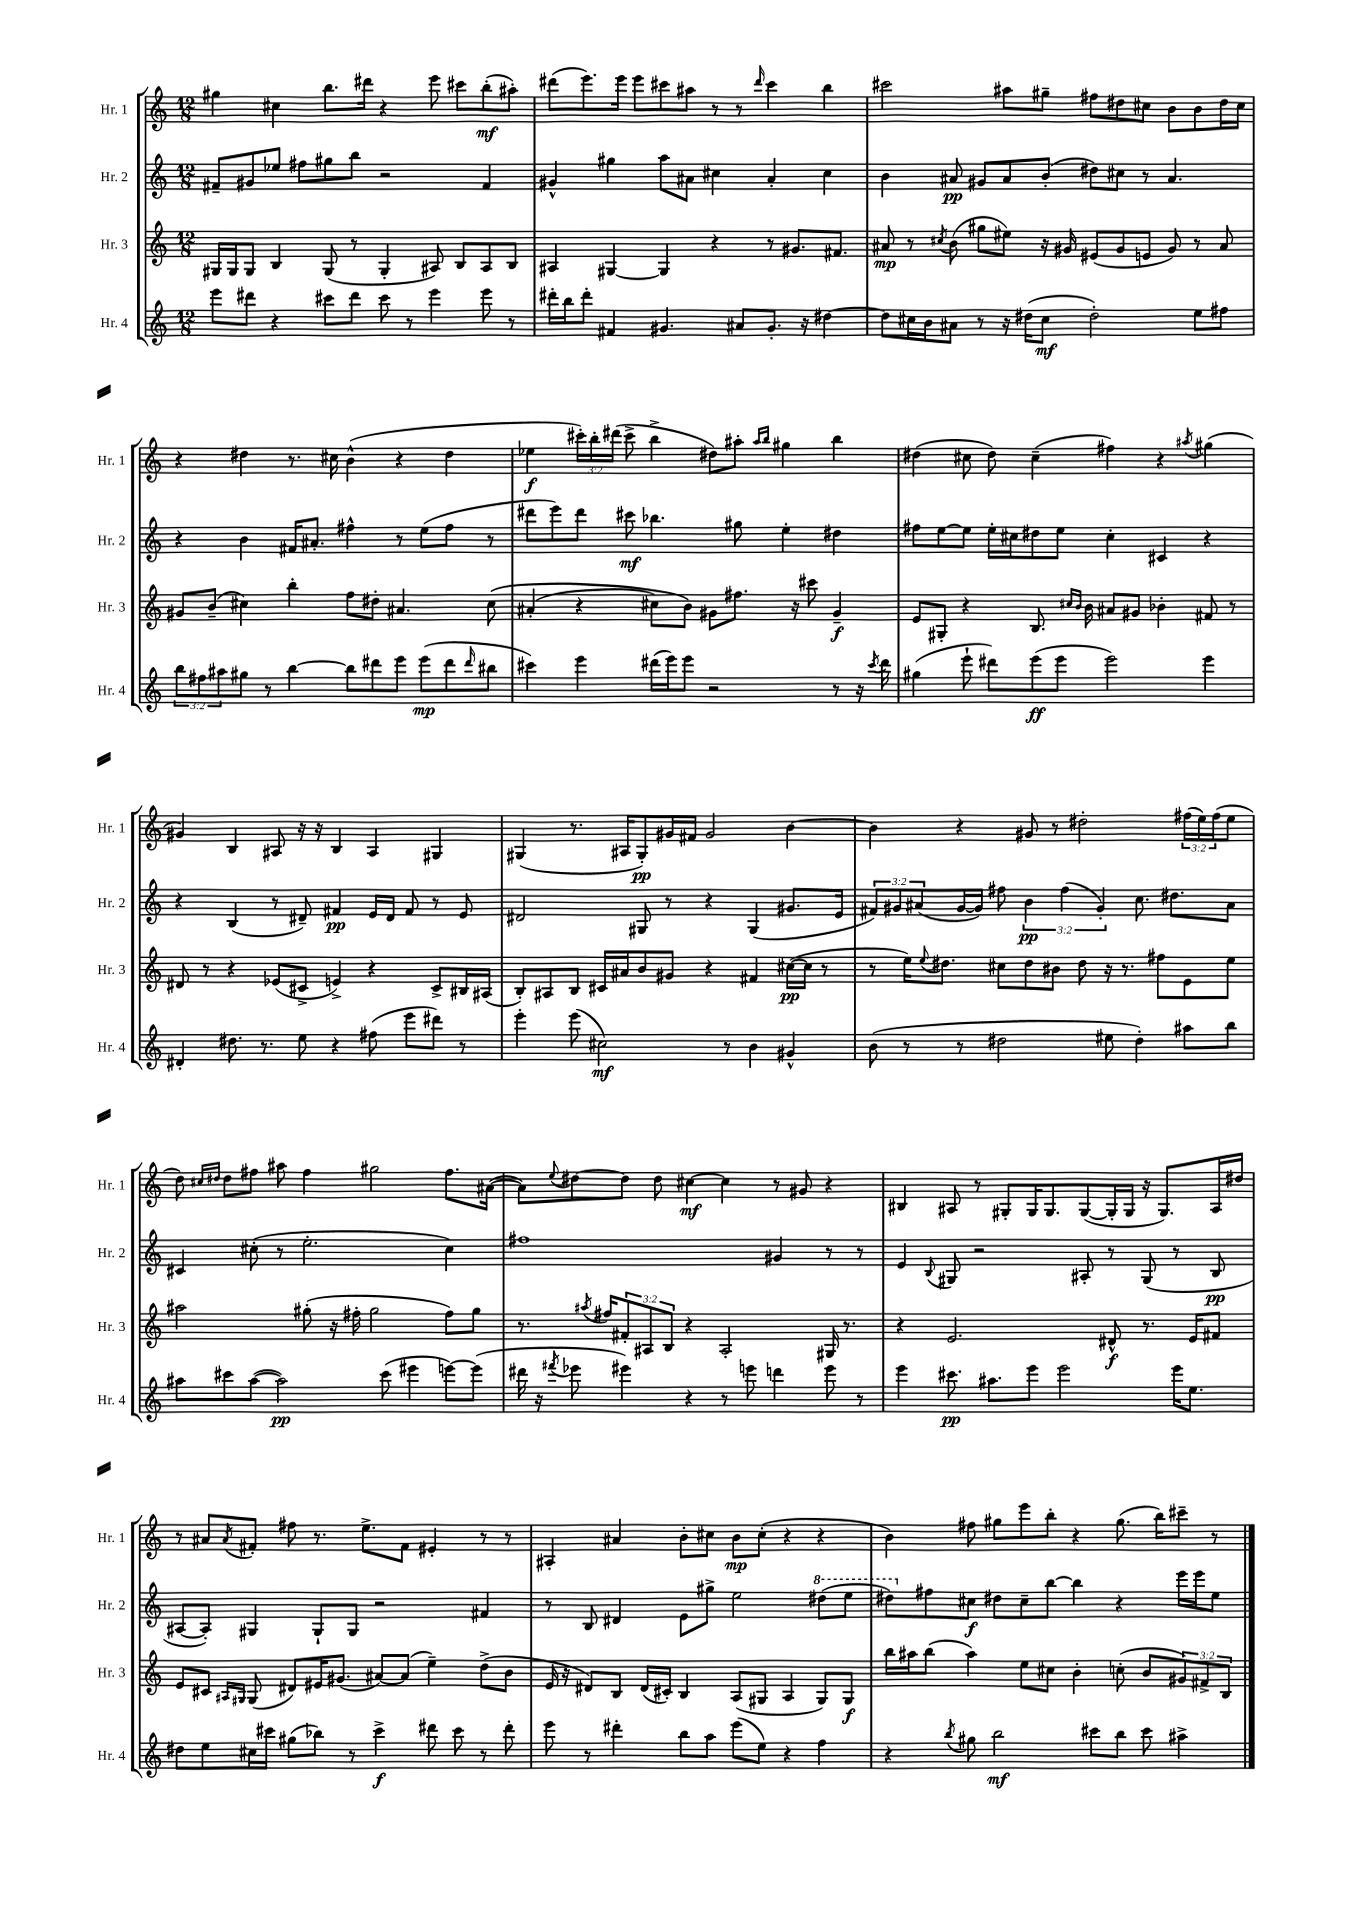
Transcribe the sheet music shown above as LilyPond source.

<<
\new StaffGroup <<
\new Staff = "s0" \with { instrumentName = "Hr. 1" shortInstrumentName = "Hr. 1" } {
    \clef treble \key c \major \numericTimeSignature \time 12/8 \override Staff.TupletNumber.text = #tuplet-number::calc-fraction-text
    gis''4 cis''4 b''8. dis'''16 r4 e'''8 cis'''8 b''8-.\mf( ais''8-.) |
    dis'''8( e'''8.) e'''16 e'''8 cis'''8 ais''8 r8 r8 \grace { dis'''16 } cis'''4 b''4 |
    cis'''2 ais''8 gis''8-- fis''8 dis''8 cis''8 b'8 b'8 dis''16 cis''16 |
    r4 dis''4 r8. cis''16 b'4-^( r4 dis''4 |
    ees''4\f \tuplet 3/2 { cis'''16-.) b''16-. dis'''16( } cis'''8-> b''4-> dis''8) ais''8-. \grace { ais''16 b''16 } gis''4 b''4 |
    dis''4( cis''8 dis''8) cis''4--( fis''4) r4 \acciaccatura { ais''8 } gis''4( |
    gis'4) b4 ais8 r16 r16 b4 ais4 gis4 |
    gis4( r8. ais16 gis8-.\pp) gis'16 fis'16 gis'2 b'4~ |
    b'4 r4 gis'8 r8 dis''2-. \tuplet 3/2 { fis''16( e''16) fis''16( } e''8 |
    d''8) \grace { cis''16 dis''16 } dis''8 fis''8 ais''8 fis''4 gis''2 fis''8. ais'16~( |
    ais'8) \appoggiatura { e''8 } dis''8~ dis''8 dis''8 cis''4~\mf cis''4 r8 gis'8 r4 |
    bis4 ais8 r8 gis8-. gis16 gis8. gis8~( gis16-. gis16 r16 gis8.) ais16 dis''16 |
    r8 ais'8 \acciaccatura { ais'8 } fis'8-. fis''8 r8. e''8.-> fis'8 eis'4-. r8 r8 |
    ais4-. ais'4 b'8-. cis''8 b'8\mp cis''8-.( r4 r4 |
    b'4) fis''8 gis''8 e'''8 b''8-. r4 gis''8.( b''16) cis'''8-- r8 \bar "|." |
}
\new Staff = "s1" \with { instrumentName = "Hr. 2" shortInstrumentName = "Hr. 2" } {
    \clef treble \key c \major \numericTimeSignature \time 12/8 \override Staff.TupletNumber.text = #tuplet-number::calc-fraction-text
    fis'8-- gis'8 ees''8 fis''8 gis''8 b''8 r2 fis'4 |
    gis'4-^ gis''4 a''8 ais'8 cis''4 ais'4-. cis''4 |
    b'4 ais'8\pp gis'8 ais'8 b'8-.( dis''8) cis''8 r8 ais'4. |
    r4 b'4 fis'16 ais'8.-. fis''4-^ r8 e''8( fis''8 r8 |
    dis'''8 e'''8) dis'''8 cis'''8\mf bes''4. gis''8 e''4-. dis''4 |
    fis''8 e''8~ e''8 e''16-. cis''16 dis''8 e''8 cis''4-. cis'4 r4 |
    r4 b4( r8 dis'8--) fis'4\pp e'16 dis'16 fis'8 r8 e'8 |
    dis'2 gis8 r8 r4 gis4( gis'8. e'16 |
    \tuplet 3/2 { fis'8) gis'8 ais'8( } gis'16~ gis'16) fis''8 \tuplet 3/2 { b'4\pp fis''4( gis'4-.) } c''8. dis''8. ais'8 |
    cis'4 cis''8-.( r8 e''2.-. cis''4) |
    fis''1 gis'4 r8 r8 |
    e'4 \appoggiatura { b8 } gis8 r2 ais8-. r8 gis8( r8 b8\pp |
    ais8~ ais8-.) gis4 gis8-! gis8 r2 fis'4 |
    r8 b8 dis'4 e'8 gis''8-> e''2 \ottava #1 dis'''8( e'''8 |
    dis'''8) \ottava #0 fis''8 cis''8\f dis''8 cis''8-- b''8~ b''4 r4 e'''16 e'''16 e''8 \bar "|." |
}
\new Staff = "s2" \with { instrumentName = "Hr. 3" shortInstrumentName = "Hr. 3" } {
    \clef treble \key c \major \numericTimeSignature \time 12/8 \override Staff.TupletNumber.text = #tuplet-number::calc-fraction-text
    gis16 gis16 gis8 b4 gis8( r8 gis4-. ais8) b8 ais8 b8 |
    ais4 gis4~ gis4 r4 r8 gis'8. fis'8. |
    ais'8\mp r8 \acciaccatura { cis''8 } b'8( gis''8 eis''8) r16 gis'16 eis'8( gis'8 e'8 gis'8) r8 ais'8 |
    gis'8 b'8--( cis''4) b''4-. f''8 dis''8-. ais'4. cis''8\( |
    ais'4-.( r4 cis''8) b'8\) gis'8 fis''8. r16 cis'''8 gis'4--\f |
    e'8 gis8-. r4 b8. \grace { cis''16 b'16 } b'16 ais'8 gis'8 bes'4-. fis'8 r8 |
    dis'8 r8 r4 ees'8( cis'8-> e'4->) r4 cis'8-> bis16 ais16( |
    b8-.) ais8 b8 cis'16 ais'16 b'8 gis'8 r4 fis'4 cis''16~\pp( cis''16 r8 |
    r8 e''16) \appoggiatura { e''8 } dis''8. cis''8 dis''8 bis'8 dis''8 r16 r8. fis''8 e'8 e''8 |
    ais''2 gis''8-.( r16 fis''16-. gis''2 fis''8) gis''8 |
    r8. \acciaccatura { ais''8 } fis''16 \tuplet 3/2 { fis'8-. ais8 b8 } r4 ais2-. gis16 r8. |
    r4 e'2. dis'8-^\f r8. e'16 fis'8 |
    e'8 cis'8 \grace { ais16 gis16 } gis8( dis'8) eis'16 gis'8.( ais'8~) ais'8( e''4--) d''8->( b'8 |
    e'16 r16 dis'8) b8 dis'16( cis'16-.) b4 a8( gis8 a4 gis8) gis8\f |
    b''16 ais''16 b''8( ais''4) e''8 cis''8 b'4-. c''8-.( b'8 \tuplet 3/2 { gis'8) fis'8-> b8 } \bar "|." |
}
\new Staff = "s3" \with { instrumentName = "Hr. 4" shortInstrumentName = "Hr. 4" } {
    \clef treble \key c \major \numericTimeSignature \time 12/8 \override Staff.TupletNumber.text = #tuplet-number::calc-fraction-text
    e'''8 dis'''8 r4 cis'''8 dis'''8 cis'''8 r8 e'''4 e'''8 r8 |
    dis'''16-. b''16 dis'''8-. fis'4 gis'4. ais'8 gis'8.-. r16 dis''4~ |
    dis''8 cis''16 b'16 ais'8 r8 r16 dis''16( cis''8\mf dis''2-.) e''8 fis''8 |
    \tuplet 3/2 { b''8 fis''8 ais''8 } gis''8 r8 b''4~ b''8 dis'''8 e'''8 e'''8\mp( dis'''8 \grace { dis'''16 } bis''8 |
    cis'''4) e'''4 dis'''16( e'''16) e'''8 r2 r8 r16 \acciaccatura { cis'''8 } dis'''16 |
    gis''4( e'''8-! dis'''8) e'''8\ff( e'''8 e'''2) e'''4 |
    dis'4-. dis''8. r8. e''8 r4 fis''8( e'''8 dis'''8) r8 |
    e'''4-. e'''8( cis''2\mf) r8 b'4 gis'4-^ |
    b'8( r8 r8 dis''2 eis''8 dis''4-.) ais''8 b''8 |
    ais''8 cis'''8 ais''8~( ais''2\pp) cis'''8( eis'''4 e'''8~) e'''8( |
    dis'''16 r16 \acciaccatura { fis'''8 } ees'''8 eis'''4) r4 r8 e'''8 d'''4 e'''8 r8 |
    e'''4 cis'''8.\pp ais''8. e'''8 e'''2 e'''16 e''8. |
    dis''8 e''8 cis''16 cis'''16 gis''8( bes''8) r8 cis'''4->\f dis'''8 cis'''8 r8 dis'''8-. |
    e'''8 r8 dis'''4-. b''8 a''8 e'''8( e''8) r4 f''4 |
    r4 \acciaccatura { b''8 } gis''8 b''2\mf cis'''8 b''8 cis'''8 ais''4-> \bar "|." |
}
>>
>>
\layout { \context { \Score \remove "Bar_number_engraver" } }
